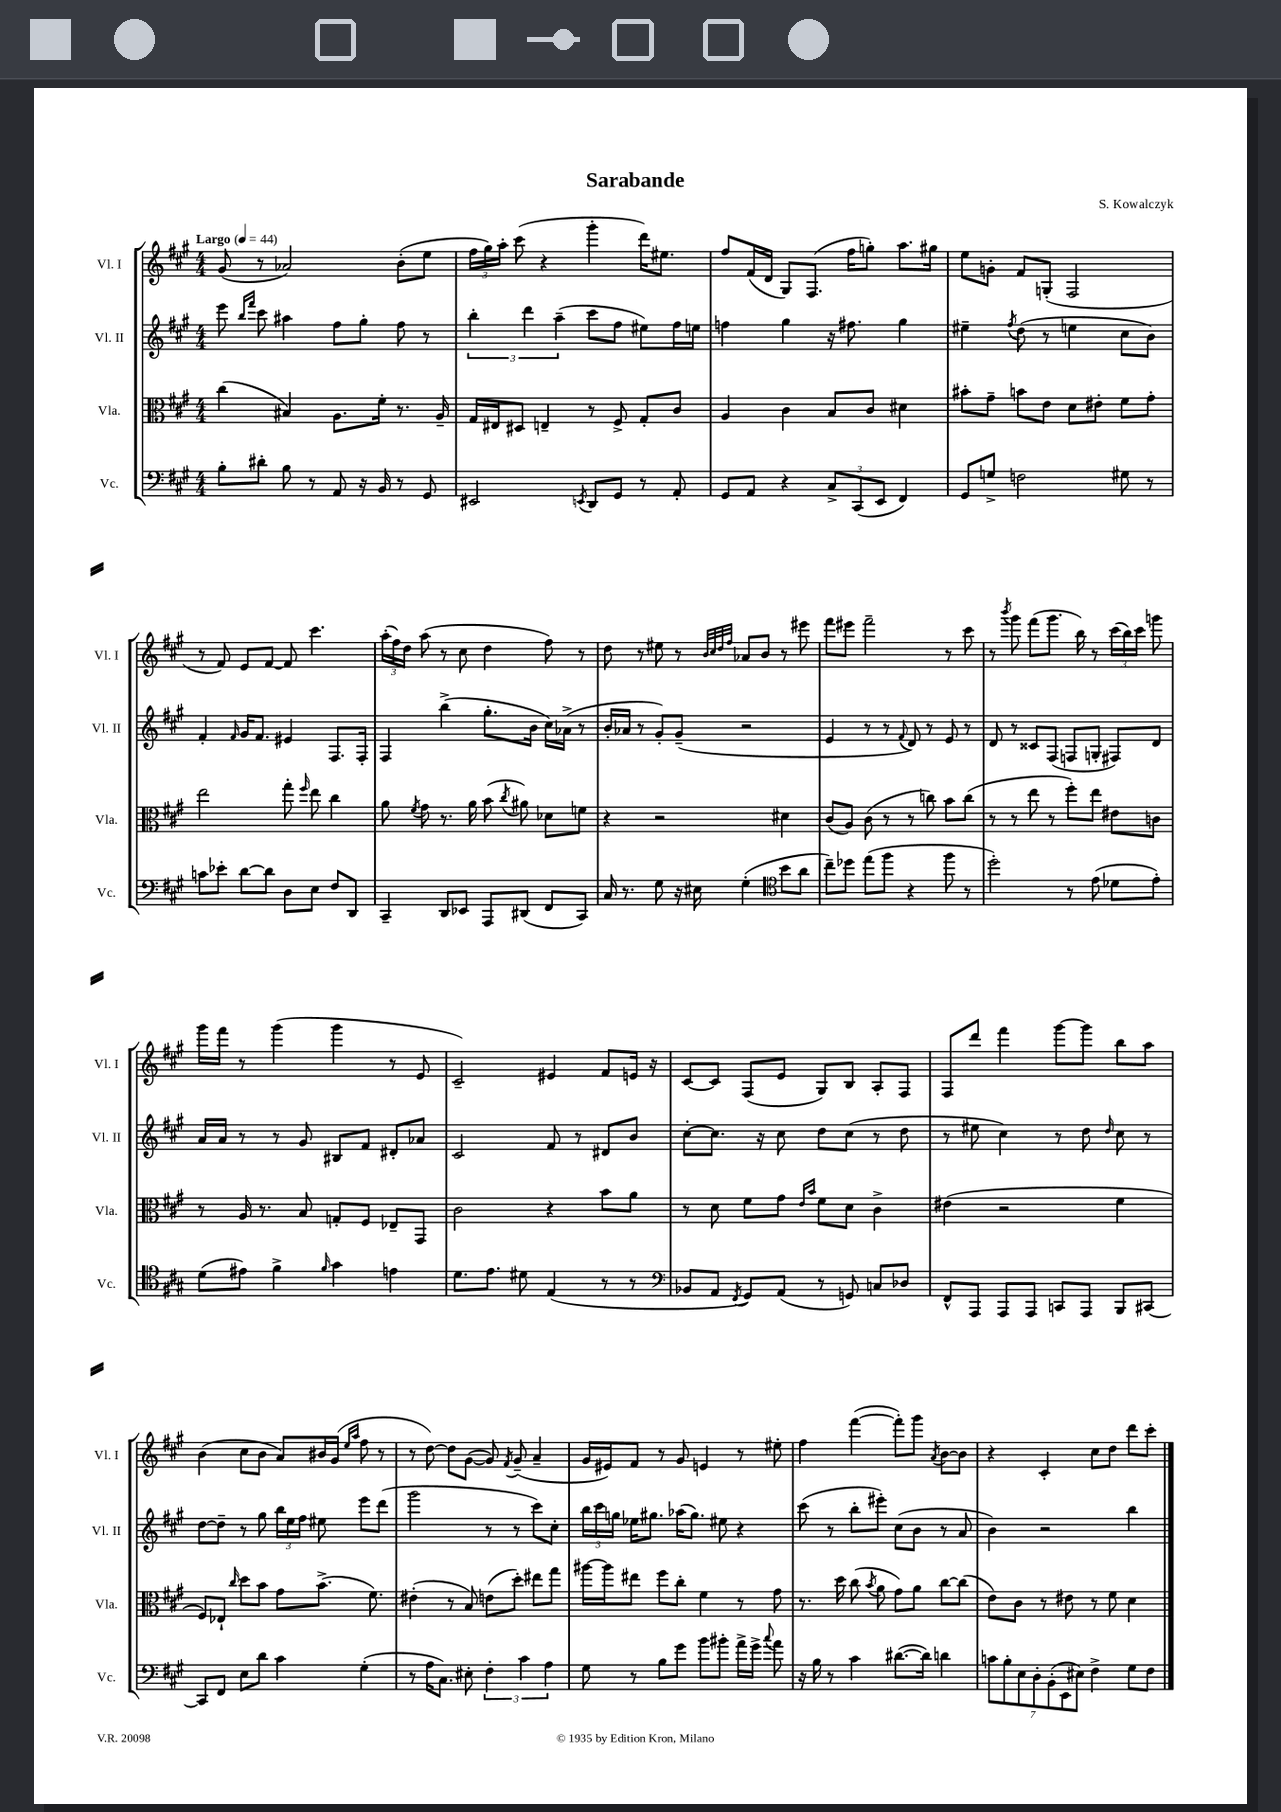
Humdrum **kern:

**kern	**kern	**kern	**kern
*part4	*part3	*part2	*part1
*staff4	*staff3	*staff2	*staff1
*I"Vc.	*I"Vla.	*I"Vl. II	*I"Vl. I
*I'Vc.	*I'Vla.	*I'Vl. II	*I'Vl. I
*clefF4	*clefC3	*clefG2	*clefG2
*k[f#c#g#]	*k[f#c#g#]	*k[f#c#g#]	*k[f#c#g#]
*M4/4	*M4/4	*M4/4	*M4/4
*MM44	*MM44	*MM44	*MM44
=1	=1	=1	=1
!	!	!	!LO:TX:a:B:t=Largo
8B'\L	(4cc#\	8eee\	(8g#/
.	.	16qqbb/LL	.
.	.	16qqfff#/JJ	.
8d#X'\J	.	8ccc#\	8r
8B\	4B#X/)	4aa#X\	2a-X/)
8r	.	.	.
8AA/	8.A\L	8ff#\L	.
16r	.	8gg#'\J	.
16BB/	16f#'\Jk	.	.
8r	8.r	8ff#\	(8b'\L
8GG#/	.	8r	8ee\J
.	16A~/	.	.
=2	=2	=2	=2
2EE#X/	16G#/LL	6bb'\	24ff#\LL
.	.	.	24gg#\)
.	16E#X/J	.	.
.	.	.	24aa'\JJ
.	8D#X/J	.	(8ccc#\
.	.	6ddd\	.
.	4En~/	.	4r
.	.	(6aa~\	.
8qEEn/	.	.	.
8DD/L	8r	8ccc#\L	4ggg#'\
8GG#/J	8F#^/	8ff#\J	.
8r	8G#'/L	8ee#X\L)	16ddd\KL)
.	.	.	8.ee#X\J
8AA'/	8c#/J	16ff#\L	.
.	.	16een\JJ	.
=3	=3	=3	=3
8GG#/L	4A/	4ffn\	8ff#/L
8AA/J	.	.	(16f#/L
.	.	.	16d/JJ
4r	4c#\	4gg#\	8G#/L)
.	.	.	(8.F#/J
12C#^/L	8B/L	16r	.
.	.	8.ff#X\	16ff#\KL
(12CC#/	.	.	.
.	8c#/J	.	8ggn'\J)
12EE/J	.	.	.
4FF#/)	4d#X\	4gg#\	8.aa\L
.	.	.	16gg#X\Jk
=4	=4	=4	=4
8GG#/L	8b#X'\L	4ee#X~\	8ee\L
8Gn^/J	8g#~\J	.	8gn'\J
.	.	8qff#/	.
2Fn\	8bn\L	(8dd\	8f#/L
.	8e\J	8r	(8Gn'/J
.	8d\L	4een\	2F#/
.	8e#X'\J	.	.
8G#X\	8f#\L	8cc#\L	.
8r	8g#'\J	8b\J)	.
!!LO:LB:g=z
=5	=5	=5	=5
8cn\L	2ee\	4f#'/	8r
8e-X'\J	.	.	8f#/)
.	.	16qqf#/	.
[8d\L	.	16g#/KL	8e/L
.	.	8.f#/J	.
8d\J]	.	.	[8f#/J
8D\L	8gg#'\	4e#X/	8f#/]
.	16qqff#/	.	.
8E\J	8ee\	.	4.ccc#\
8F#/L	4cc#\	8.F#/L	.
8DD/J	.	.	.
.	.	16F#'/Jk	.
=6	=6	=6	=6
4CC#~/	8a\	4F#/	(24aa'\LL
.	.	.	24ff#\)
.	.	.	24dd\JJ
.	8qf#/	.	.
.	8g#\	.	(8aa\
8DD/L	8.r	(4bb^\	8r
8EE-X/J	.	.	8cc#\
.	16a\	.	.
8AAA/L	(8b\	8.gg#'\L	4dd\
.	8qcc#/	.	.
(8DD#X/J	8a#X\)	.	.
.	.	16b\Jk	.
8FF#/L	8d-X\L	16cc#\LL)	8ff#\)
.	.	(16a-X^\JJ	.
8CC#/J)	8fn\J	8r	8r
=7	=7	=7	=7
16C#/	4r	16b'/LL	8dd\
8.r	.	16a-X/JJ	.
.	.	8r	8r
8G#\	2r	8g#'/L)	8ee#X\
16r	.	(8g#~/J	8r
16E#X\	.	.	.
.	.	.	32qqb/LLL
.	.	.	32qqcc#/
.	.	.	32qqdd/
.	.	.	32qqff#/JJJ
(4G#'\	.	2r	8a-X/L
.	.	.	8b/J
*clefC4	*	*	*
8b\L	4d#X\	.	8r
8a\J	.	.	8eee#X\
=8	=8	=8	=8
8cc#~\L)	(8c#/L	4e/	8fff#\L
8dd-X\J	8A/J)	.	8eee#X\J
(8ee\L	(8c#\	8r	2fff#~\
8ff#\J	8r	8r	.
.	.	8qqf#/	.
4r	8r	8d/)	.
.	8ccn\)	8r	.
8ff#\	8b\L	8e/	8r
8r	(8cc\J	8r	8ccc#\
=9	=9	=9	=9
2dd'\)	8r	8d/	8r
.	.	.	8qbbb/
.	8r	8r	8ggg#\
.	8ee\	8c##X/L	(8fff#\L
.	8r	(8F#/J	8.ggg#\J
8r	8ff#'\L)	8Fn/L	.
.	.	.	16bb\)
(8e\	8ee\J	8Gn'/J	8r
8d-X\L	8e#X\L	8F#X/L)	(24ccc#\LL
.	.	.	24bb\)
.	.	.	24ccc#\JJ
8e'\J)	8cn\J	8d/J	8gggn\
!!LO:LB:g=z
=10	=10	=10	=10
(8d\L	8r	16a/LL	16ggg#\LL
.	.	16a/JJ	16fff#\JJ
8e#X\J)	16A/	8r	8r
.	8.r	.	.
4f#^\	.	8r	(4ggg#\
.	8B/	8g#/	.
16qqf#/	.	.	.
4g#\	8Gn'/L	8B#X/L	4ggg#\
.	8F#/J	8f#/J	.
4en\	8E-X~/L	8d#X'/L	8r
.	8GG#/J	8a-X/J	8e/
=11	=11	=11	=11
8.d\L	2c#\	2c#/	2c#~/)
8.e\J	.	.	.
8d#X\	.	.	.
(4E/	4r	8f#/	4e#X/
.	.	8r	.
8r	8b\L	8d#X/L	8f#/L
8r	8a\J	8b/J	16en/Jk
.	.	.	16r
=12	=12	=12	=12
*clefF4	*	*	*
8BB-X/L	8r	[8cc#'\L	[8c#/L
8AA/J	8d\	8.cc#\J]	8c#/J]
8qFF#/	.	.	.
8GG#/L)	8f#\L	.	(8F#/L
.	.	16r	.
(8AA/J	8g#\J	8cc#\	8e/J
.	16qqe/LL	.	.
.	16qqb/JJ	.	.
8r	8f#\L	8dd\L	8G#/L)
8GGn/)	8d\J	(8cc#\J	8B/J
8Cn/L	4c#^\	8r	8A'/L
8D-X/J	.	8dd\	8F#/J
=13	=13	=13	=13
8FF#^^/L	(4e#X\	8r	8F#/L
8AAA/J	.	8ee#X\	8ddd/J
8AAA/L	2r	4cc#\)	4fff#\
8AAA/J	.	.	.
8CCn/L	.	8r	[8ggg#\L
8AAA/J	.	8dd\	8ggg#\J]
.	.	16qqdd/	.
8BBB/L	4f#\	8cc#\	8bb\L
[8CC#X/J	.	8r	8aa\J
!!LO:LB:g=z
=14	=14	=14	=14
8CC#/L]	8F#/L)	[8dd\L	(4b\
8FF#/J	8E-X`/J	8dd~\J]	.
.	16qqcc#/	.	.
8E\L	8dd\L	8r	8cc#\L
8d\J	8b\J	8gg#\	8b\J
4c#\	8g#\L	24bb\LL	8a/L)
.	.	24ee\	.
.	.	24ff#\JJ	.
.	(8.b^\J	8ee#X\	16b#X/L
.	.	.	(16g#/JJ
.	.	.	16qqee/LL
.	.	.	16qqaa/JJ
(4G#'\	.	8eee\L	8ff#\
.	8.f#\)	.	.
.	.	(8ddd\J	8r
=15	=15	=15	=15
8r	(4e#X'\	2ggg#\	8r
16A\KL	.	.	[8dd\)
8.C#\J)	.	.	.
.	8r	.	8dd\L]
8E#X'\	8B/)	.	([8g#\J
6F#'\	(8en\L	8r	8g#/])
.	.	.	8qf#/
.	8dd'\J)	8r	(8g#~/
6c#\	.	.	.
.	8ee#X\L	8ccc#\L)	4a~/
6A\	.	.	.
.	8gg#\J	8cc#'\J	.
=16	=16	=16	=16
8G#\	[16aa#X\LL	24bb\LL	16g#/LL
.	.	24ccc#\	.
.	16aa#\J]	.	16e#X/J)
.	.	24ggn\JJ	.
8r	8ee#X\J	16ee-X\KL	8f#/J
.	.	8.gg#X\J	.
8B\L	8ff#\L	.	8r
8g#\J	8cc#'\J	(16aa-X\KL	8g#/
.	.	8.gg#\J)	.
8b\L	4f#\	.	4en/
8b#X'\J	.	8ee#X\	.
16a^\LL	8r	4r	8r
16g#^\JJ	.	.	.
8qqcc#/	.	.	.
8a\	8g#\	.	8ee#X'\
=17	=17	=17	=17
16r	8.r	(8ccc#\	4ff#\
16B\	.	.	.
8r	.	8r	.
.	16dd\	.	.
4c#\	(8cc#\	8bb'\L	([4fff#\
.	8qb/	.	.
.	8a\	8eee#X'\J)	.
([8.d#X\L	8g#\L)	(8cc#\L	8fff#'\L])
.	8a\J	8b\J	8ggg#\J
16d#\Jk])	.	.	.
.	.	.	8qa/
4dn\	[8cc#\L	8r	[8b\L
.	(8cc#\J]	8a/	8b\J]
=18	=18	=18	=18
14cn\L	8e\L)	4b\)	4r
14B'\	.	.	.
.	8c#\J	.	.
14E\	.	.	.
14D'\	.	.	.
.	8r	2r	4c#'/
(14BB'\	.	.	.
14EE\	.	.	.
.	8e#X\	.	.
14E#X\J)	.	.	.
4F#^\	8r	.	8cc#\L
.	8f#\	.	8dd\J
8G#\L	4d\	4bb\	8ddd\L
8F#\J	.	.	8ccc#'\J
==	==	==	==
*-	*-	*-	*-
